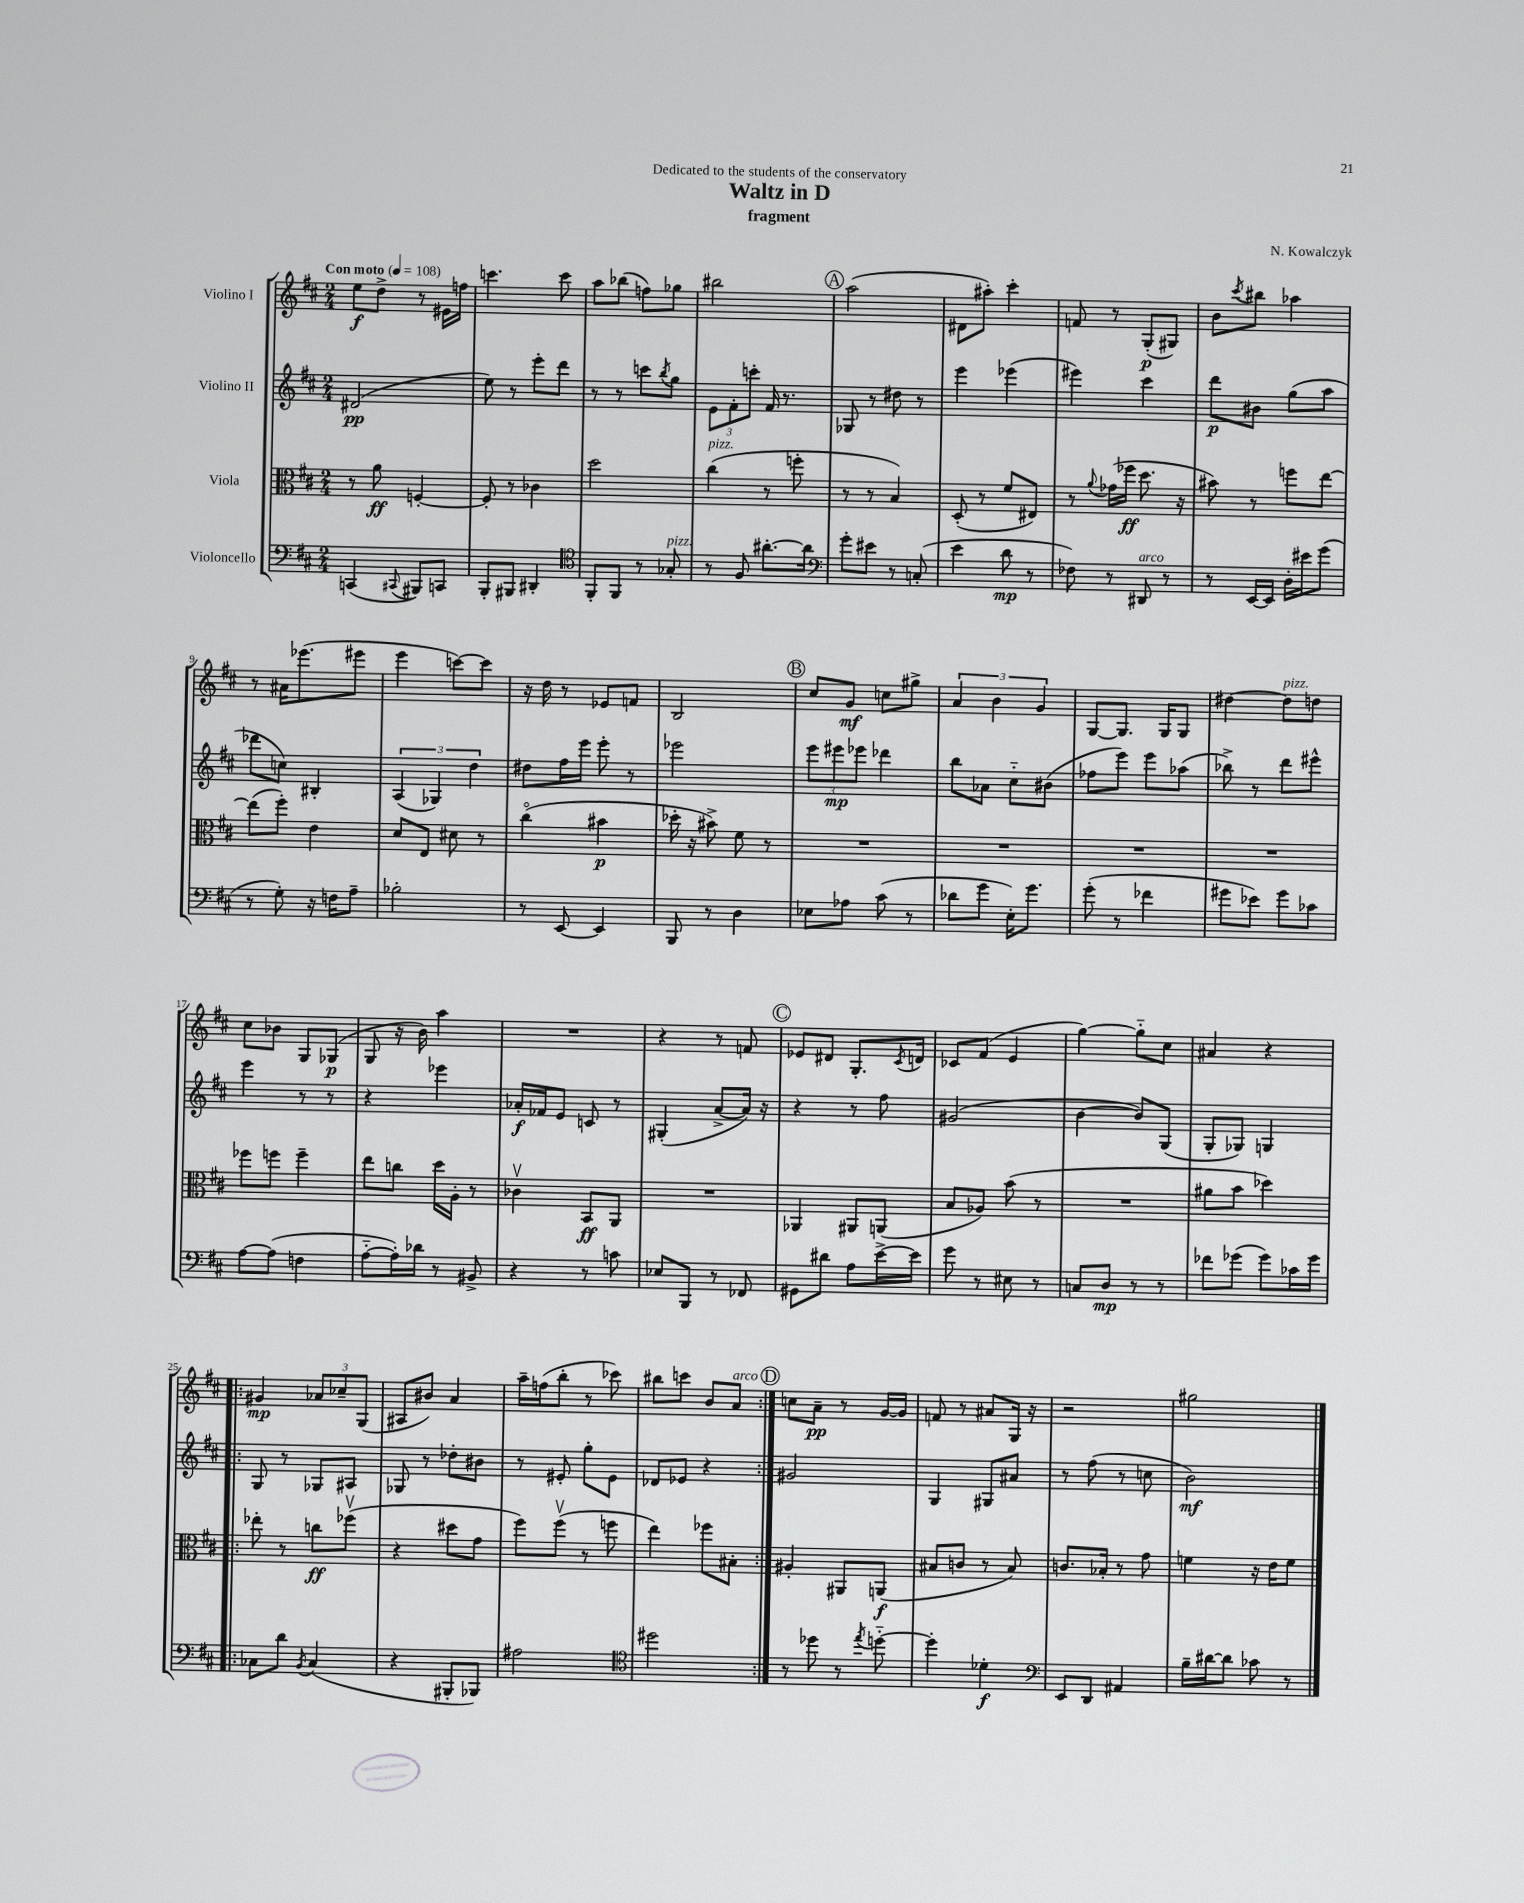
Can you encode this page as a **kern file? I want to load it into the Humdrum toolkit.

**kern	**kern	**kern	**kern
*staff4	*staff3	*staff2	*staff1
*clefF4	*clefC3	*clefG2	*clefG2
*k[f#c#]	*k[f#c#]	*k[f#c#]	*k[f#c#]
*M2/4	*M2/4	*M2/4	*M2/4
*MM108	*MM108	*MM108	*MM108
(4CC	8r	(2d#	8ee
.	8a	.	8dd^
8qqCC#	.	.	.
8BBB#)	[4F'	.	8r
8CC	.	.	16e#
.	.	.	16ff
=	=	=	=
8BBB'	8F']	8ee)	4.ccc
8BBB#	8r	8r	.
4DD#'	4c-	8eee'	.
.	.	8ddd	8ccc
=	=	=	=
*clefC4	*	*	*
8FF#'	2dd	8r	8aa
8FF#	.	8r	(8bb-
8r	.	8ccc	8ff)
.	.	8qbb	.
8G-'	.	8gg	8gg-
=	=	=	=
8r	(4cc#	12e	2bb#
.	.	12f#'	.
8F#	.	.	.
.	.	12ccc'	.
[8.a#'	8r	16f#	.
.	.	8.r	.
.	8ff'	.	.
16a#]	.	.	.
=	=	=	=
*clefF4	*	*	*
8g'	8r	8G-	(2aa
8e#	8r	8r	.
8r	4B)	8dd#	.
(8C'	.	8r	.
=	=	=	=
4e	(8D'	4eee	8d#
.	8r	.	8aa#')
8d	8f#	(4eee-	4ccc#'
8r	8E#)	.	.
=	=	=	=
8F-)	8r	4eee#)	8f
.	8qqa	.	.
8r	(16g-	.	8r
.	16ff-	.	.
8DD#	8.dd	4ccc#	(8G'
8r	.	.	8G#)
.	16r	.	.
=	=	=	=
8r	8b#)	8ddd	8b
.	.	.	8qccc#
[16EE	8r	8b#	8bb#
16EE]	.	.	.
16D'	8ff	(8gg	4aa-
16e#	.	.	.
(8g	[8ee	8aa	.
=	=	=	=
8r	(8ee]	8ddd-	8r
8G')	8ff#')	8cc)	16a#
.	.	.	(8.eee-
16r	4e	4B#'	.
16F	.	.	.
8A~	.	.	8eee#
=	=	=	=
2B-'	8d	(6A	4eee
.	8E	.	.
.	.	6G-)	.
.	8d#	.	[8ccc)
.	.	6dd	.
.	8r	.	8ccc]
=	=	=	=
8r	(4cc#o	8dd#	16r
.	.	.	16dd
[8EE	.	16ff#	8r
.	.	16eee	.
4EE]	4b#	8eee'	8e-
.	.	8r	8f
=	=	=	=
8BBB	16dd-'	2eee-	2B
.	16r	.	.
8r	8b#^)	.	.
4D	8f#	.	.
.	8r	.	.
=	=	=	=
8E-	2r	12eee	8cc#
.	.	12eee#	.
8A-	.	.	8g
.	.	12eee-	.
(8c#	.	4ddd-	8cc
8r	.	.	8gg#^
=	=	=	=
8d-	2r	8bb	6a
8g	.	8a-	.
.	.	.	6b
16E')	.	8cc#'~	.
8.g	.	.	.
.	.	.	6g
.	.	(8b#	.
=	=	=	=
(8g'	2r	8ff-	[8G
8r	.	8eee)	8.G]
4f-	.	8eee	.
.	.	.	16G
.	.	(8aa-	8G
=	=	=	=
8g#	2r	8bb-^)	[4dd#
8e-)	.	8r	.
8g#	.	8ddd	8dd#]
8c-	.	8eee#^^	8dd
=	=	=	=
[8A	8ff-	4eee	8cc#
(8A]	8ff	.	8b-
4F	4ff~	8r	8G
.	.	8r	(8G-
=	=	=	=
[8A'~	8ee	4r	8G
16A'])	8cc	.	16r
16d-	.	.	16b)
8r	16dd	4eee-	4aa
.	16A'	.	.
8BB#^	8r	.	.
=	=	=	=
4r	4c-v	16a-'	2r
.	.	16f-	.
.	.	8e	.
8r	8BB	8c	.
8c	8AA	8r	.
=	=	=	=
8E-	2r	(4G#'	4r
8BBB	.	.	.
8r	.	[8a^	8r
8FF-	.	16a])	8f
.	.	16r	.
=	=	=	=
8GG#	4AA-	4r	8e-
8d#	.	.	8d#
8A	8AA#	8r	8.G'
[16e^	(8AA	8ff#	.
.	.	.	8qc#
16e]	.	.	16d
=	=	=	=
8g	8B	(2g#	8c-
8r	8A-)	.	(8f#
8E#	(8b	.	4e
8r	8r	.	.
=	=	=	=
8C	2r	[4b	[4gg)
8D	.	.	.
8r	.	8b])	8gg'~]
8r	.	(8G	8cc#
=	=	=	=
8f-	8a#	8G'	4a#
(8g-	8b	8G-)	.
8g-)	4dd-)	4G	4r
16c-	.	.	.
16g-	.	.	.
=!|:	=!|:	=!|:	=!|:
8C-	8ee-'	8G	4g#
8d	8r	8r	.
8qBB	.	.	.
(4C-	8cc	8G-	12a-
.	.	.	12cc-~
.	(8ff-v	8A#	.
.	.	.	(12G
=	=	=	=
4r	4r	8G-	8A#
.	.	8r	8b#)
8BBB#'	8dd#	8dd-'	4a
8BBB-)	8g	8b#	.
=	=	=	=
2A#	8ff#)	8r	16aa~
.	.	.	(16ff
.	(8ff#v	8e#'	8bb'
.	8r	8gg'	8r
.	8ff	8e#	8ccc-)
=	=	=	=
*clefC4	*	*	*
2dd#	4ee)	8d-	8bb#
.	.	8e-	8ccc
.	8ff-	4r	8b
.	8B#'	.	8a
=:|!	=:|!	=:|!	=:|!
8r	4A#'	2g#	8cc
8dd-	.	.	8a~
8r	8AA#	.	8r
8qee	.	.	.
[8dd'~	(8AA	.	[16g
.	.	.	16g]
=	=	=	=
4dd']	8B#	4G	8f
.	8c	.	8r
4d-'	8r	8G#	8a#
.	8B#)	8a#	16G
.	.	.	16r
=	=	=	=
*clefF4	*	*	*
8EE	8.c	8r	2r
8DD	.	(8ff#	.
.	16B-'	.	.
4AA#	8r	8r	.
.	8g	8cc	.
=	=	=	=
16B~	4f	2b)	2gg#
[16d#	.	.	.
8d#]	.	.	.
8c-	16r	.	.
.	16e	.	.
8r	8f	.	.
==	==	==	==
*-	*-	*-	*-
